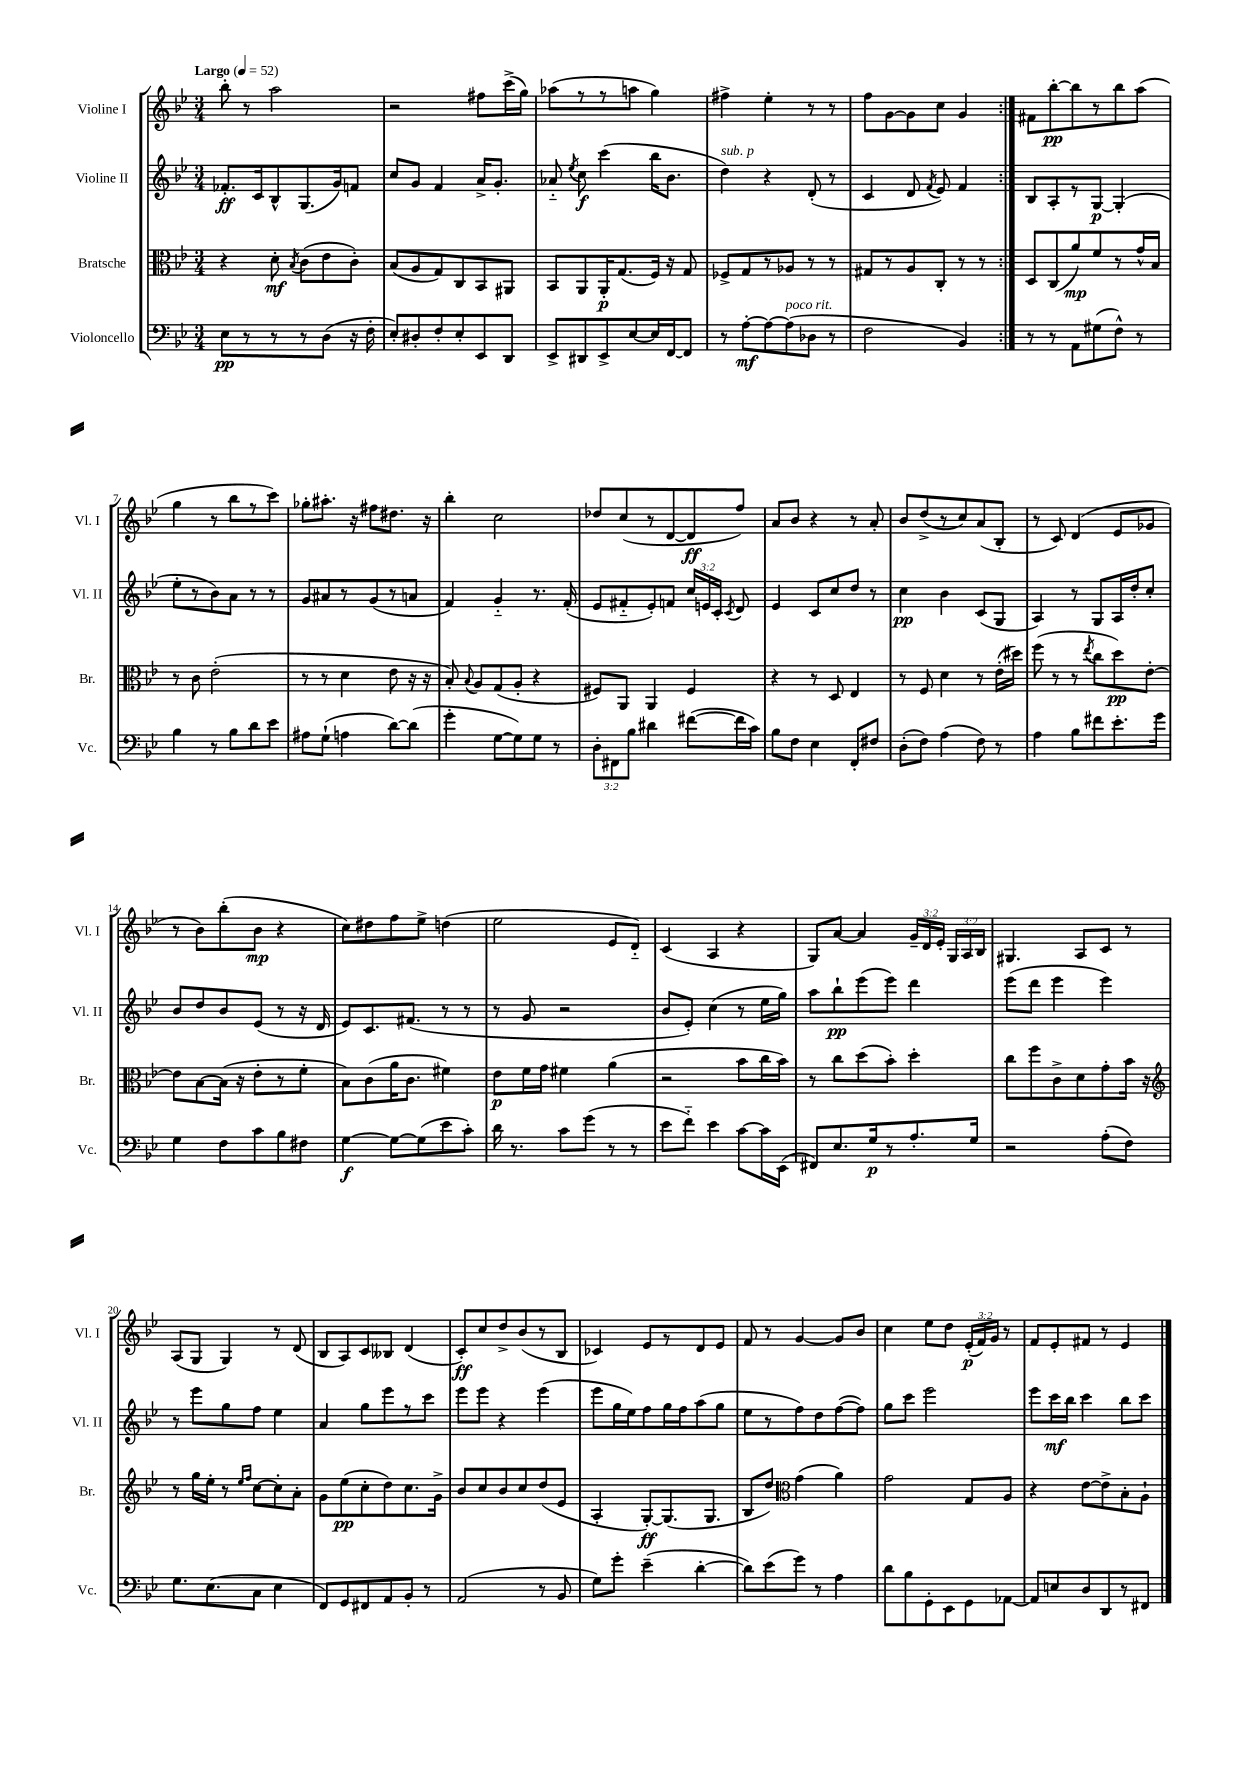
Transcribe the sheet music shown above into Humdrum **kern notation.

**kern	**kern	**kern	**kern
*staff4	*staff3	*staff2	*staff1
*clefF4	*clefC3	*clefG2	*clefG2
*k[b-e-]	*k[b-e-]	*k[b-e-]	*k[b-e-]
*M3/4	*M3/4	*M3/4	*M3/4
*MM52	*MM52	*MM52	*MM52
8E-	4r	8.f-'	8bb-'
8r	.	.	8r
.	.	16c	.
8r	8d'	8B-^^	2aa
.	8qB-	.	.
8r	(8c	(8.G	.
(8D	8e-	.	.
.	.	16g)	.
16r	8c')	8f	.
16F'	.	.	.
=	=	=	=
8E-')	(8B-	8cc	2r
8D#'	8A	8g	.
8F'	8G)	4f	.
8E-'	8C	.	.
8EE-	8BB-	16a^	8ff#
.	.	8.g'	.
8DD	8AA#	.	(16ccc^
.	.	.	16gg)
=	=	=	=
8EE-^	8BB-	8a-'~	(8aa-
.	.	8qee-	.
8DD#	8AA	8cc	8r
8EE-^	16AA'	(4ccc	8r
.	(8.G	.	.
[8E-	.	.	8aa
16E-]	16F)	16bb-	4gg)
[16FF	16r	8.b-	.
8FF]	8G	.	.
=	=	=	=
8r	8F-^	4dd)	4ff#^
[8A'	8G	.	.
8A_	8r	4r	4ee-'
(8A]	8A-	.	.
8D-	8r	(8d'	8r
8r	8r	8r	8r
=	=	=	=
2F	8G#	4c	8ff
.	8r	.	[8g
.	8A	8d	8g]
.	.	8qf	.
.	8C'	8e-)	8cc
4BB-)	8r	4f	4g
.	8r	.	.
=:|!	=:|!	=:|!	=:|!
8r	8D	8B-	8f#
8r	(8C	8A'	[8bb-'
8AA	8a)	8r	8bb-]
(8G#	8f	[8G	8r
8F^^)	8r	(4G']	8bb-
8r	16g^^	.	(8aa
.	16B-	.	.
=	=	=	=
4B-	8r	8ee-'	4gg
.	8c	8r	.
8r	(2e-'	8b-)	8r
8B-	.	8a	8bb-
8d	.	8r	8r
8e-	.	8r	8ccc)
=	=	=	=
8A#	8r	8g	8gg-'
(8G`	8r	8a#	8.aa#'
4A	4d	8r	.
.	.	.	16r
.	.	(8g	8ff#
[8d)	8e-	8r	8.dd#
(8d]	16r	8a	.
.	16r	.	16r
=	=	=	=
4g'	8B-')	4f)	4bb-'
.	8qqB-	.	.
.	8A	.	.
[8G	(8G	4g'~	2cc
8G])	8A'	.	.
8G	4r	8.r	.
8r	.	.	.
.	.	(16f'	.
=	=	=	=
12D'	8F#)	8e-	8dd-
12FF#	.	.	.
.	8AA	8f#'~	(8cc
12B-	.	.	.
4d#	4AA	8e-')	8r
.	.	8f	[8d
([8f#	4F#	24cc	8d]
.	.	24e	.
.	.	24c'	.
.	.	8qc	.
16f#]	.	8d	8ff)
16c)	.	.	.
=	=	=	=
8B-	4r	4e-	8a
8F	.	.	8b-
4E-	8r	8c	4r
.	8D	8cc	.
8FF'	4E-	8dd	8r
8F#	.	8r	8a'
=	=	=	=
(8D'	8r	4cc	8b-
8F)	8F	.	(8dd^
(4A	4d	4b-	8r
.	.	.	8cc)
8F)	8r	(8c	(8a
8r	(16e-'	8G	8B-'
.	16dd#)	.	.
=	=	=	=
4A	(8ff	4A)	8r
.	8r	.	8c)
8B-	8r	8r	(4d
.	8qee-	.	.
8f#	8cc	8G	.
8.e-'	8dd)	16A	8e-
.	.	16dd'	.
.	[8e-'	8cc'	8g-
16g	.	.	.
=	=	=	=
4G	8e-]	8b-	8r
.	[8B-	8dd	8b-)
8F	(16B-]	8b-	(8bb-'
.	16r	.	.
8c	8e-'	(8e-	8b-
8B-	8r	8r	4r
8F#	8f'	16r	.
.	.	16d	.
=	=	=	=
[4G	8B-)	8e-)	8cc)
.	(8c	8.c	8dd#
8G_	16a	.	8ff
.	8.c	(8.f#	.
(8G]	.	.	8ee-^
8e-	4f#)	8r	(4dd
8c')	.	8r	.
=	=	=	=
16d	8e-	8r	2ee-
8.r	.	.	.
.	16f	8g	.
.	16g	.	.
8c	4f#	2r	.
(8g	.	.	.
8r	(4a	.	8e-
8r	.	.	8d'~)
=	=	=	=
8e-	2r	8b-	(4c
8f'~)	.	8e-')	.
4e-	.	(4cc	4A
[8c	8b-	8r	4r
16c]	16cc	16ee-	.
(16EE-	16b-)	16gg)	.
=	=	=	=
8FF#)	8r	8aa	8G)
8.E-	8cc	8bb-`	[8a
.	(8dd	(8eee-	4a]
16G	.	.	.
8r	8b-')	8eee-)	.
8.A'	4dd'	4ddd	24g~
.	.	.	24d
.	.	.	24e-'
.	.	.	24G
.	.	.	24A
16G	.	.	.
.	.	.	24B-
=	=	=	=
2r	8cc	(8eee-	4.G#
.	8ff	8ddd	.
.	8c^	4eee-	.
.	8d	.	8A
(8A'	8g'	4eee-)	8c
8F)	16b-	.	8r
.	16r	.	.
=	=	=	=
*	*clefG2	*	*
8.G	8r	8r	(8A
.	16gg	8eee-	8G
(8.E-	16ee-'	.	.
.	8r	8gg	4G)
.	16qqee-	.	.
.	16qqff	.	.
8C	[8cc	8ff	.
4E-	8cc']	4ee-	8r
.	8a'	.	(8d
=	=	=	=
8FF)	8g	4a	8B-
8GG	(8ee-	.	8A)
8FF#	8cc'	8gg	8c
8AA	8dd)	8eee-	8B--
8BB-'	8.cc	8r	(4d
8r	.	8ccc	.
.	16g^	.	.
=	=	=	=
(2AA	8b-	8eee-	8c')
.	8cc	8eee-	8cc
.	8b-	4r	8dd^
.	8cc	.	(8b-
8r	(8dd	(4eee-	8r
8BB-	8e-	.	8B-
=	=	=	=
8G)	4A'	8eee-	4c-)
8g'	.	16gg	.
.	.	16ee-)	.
(4e-~	[8G')	8ff	8e-
.	(8.G]	16gg	8r
.	.	16ff	.
[4d'	.	(8aa	8d
.	8.G	.	.
.	.	8gg	8e-
=	=	=	=
8d])	8B-	8ee-	8f
(8e-	8dd)	8r	8r
*	*clefC3	*	*
8g)	(4g	8ff)	[4g
8r	.	8dd	.
4A	4a)	([8ff	8g]
.	.	8ff])	8b-
=	=	=	=
8d	2g	8gg	4cc
8B-	.	8ccc	.
8GG'	.	2eee-	8ee-
8EE-	.	.	8dd
8GG	8G	.	(24e-'
.	.	.	24f)
.	.	.	24g
[8AA-	8A	.	8r
=	=	=	=
8AA-]	4r	8eee-	8f
8E	.	16ccc	8e-'
.	.	16bb-	.
8D	[8e-	4ccc	8f#
8DD	8e-^]	.	8r
8r	8B-'	8bb-	4e-
8FF#	8A`	8ccc	.
==	==	==	==
*-	*-	*-	*-
